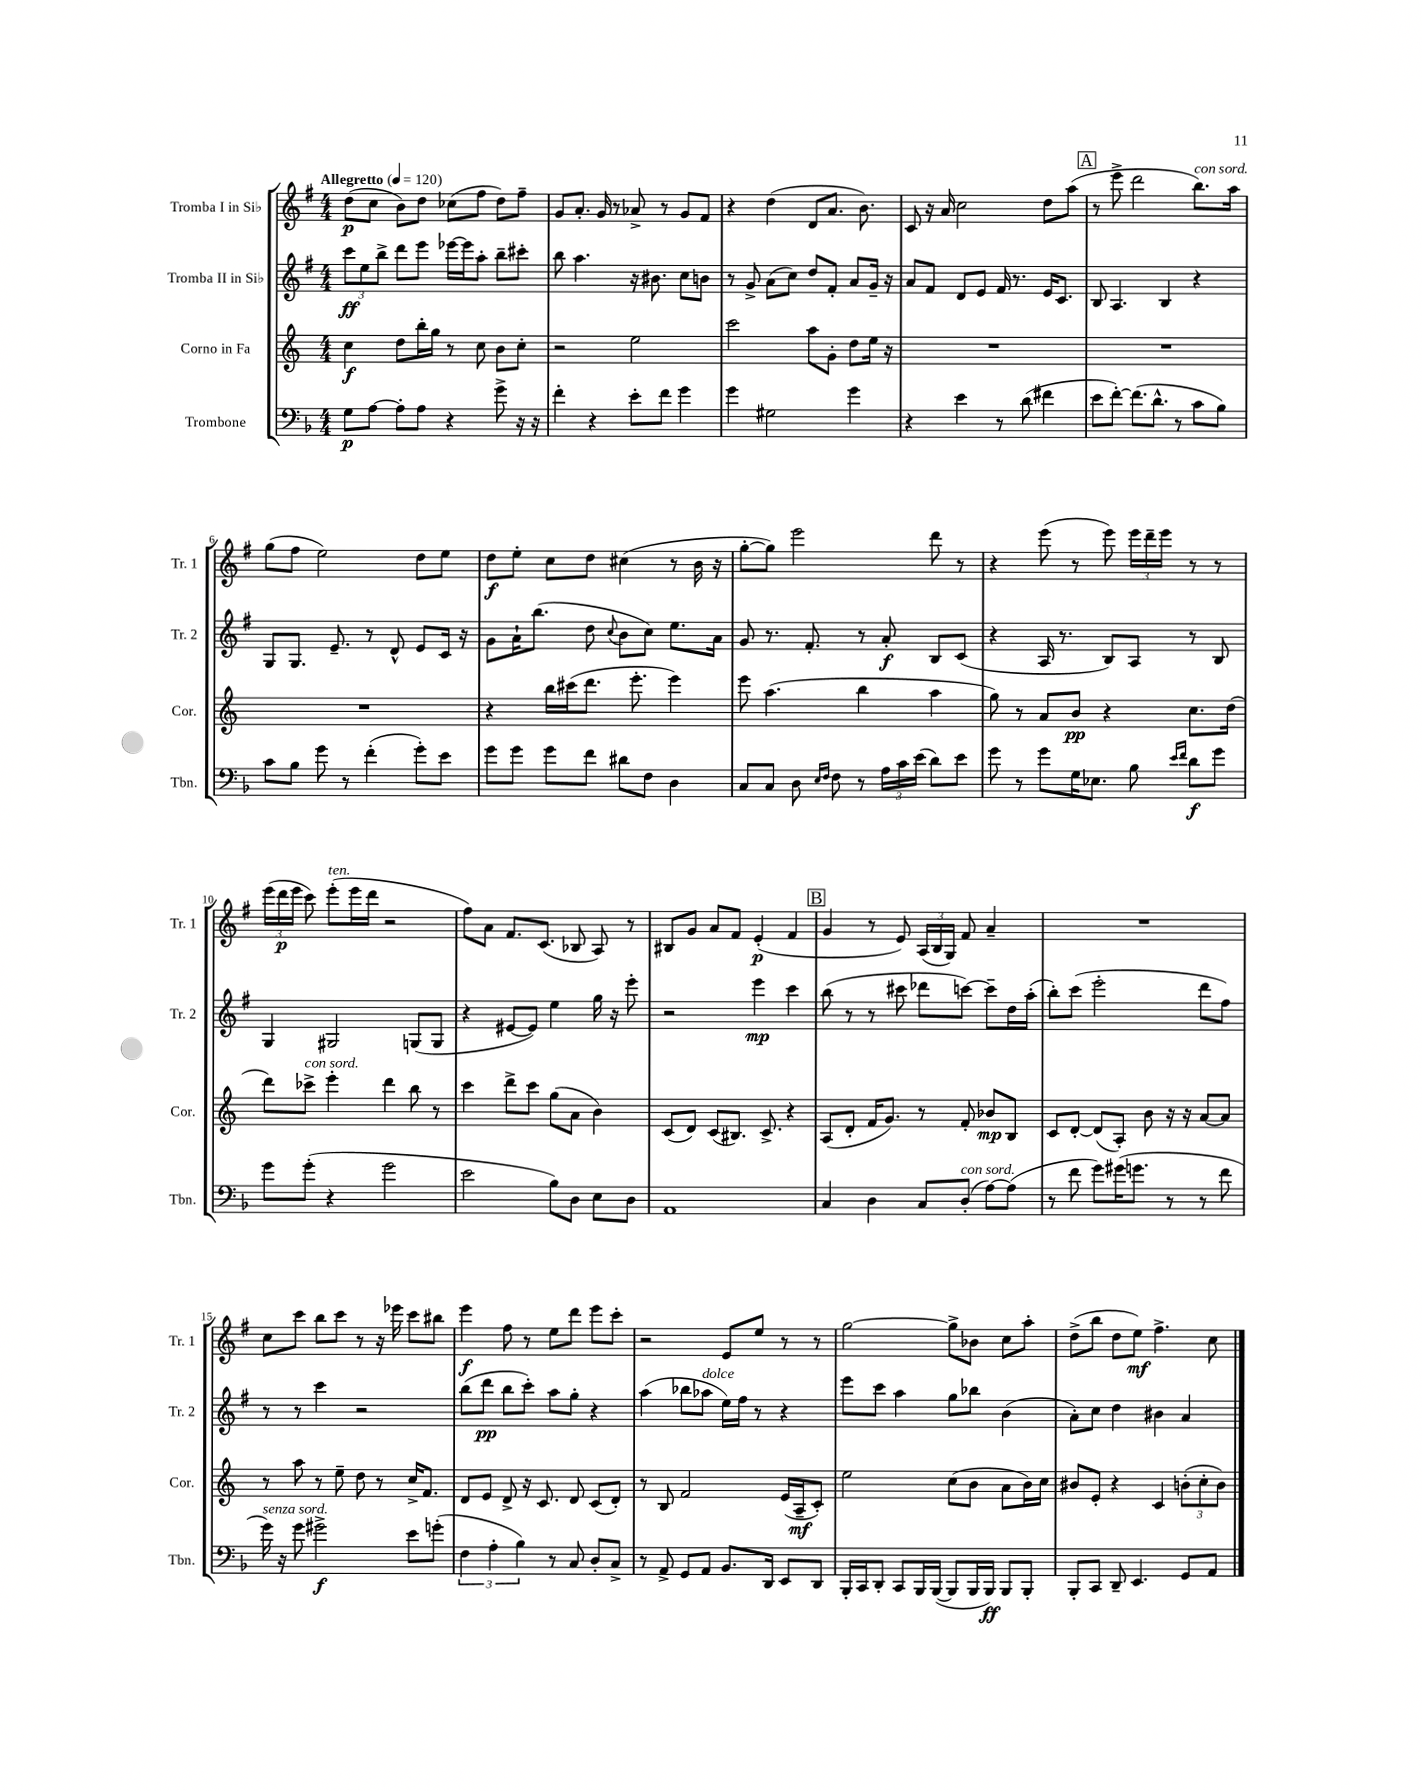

**kern	**kern	**kern	**kern
*staff4	*staff3	*staff2	*staff1
*clefF4	*clefG2	*clefG2	*clefG2
*k[b-]	*k[]	*k[f#]	*k[f#]
*M4/4	*M4/4	*M4/4	*M4/4
*MM120	*MM120	*MM120	*MM120
8G\L	4cc\	12ccc\L	(8dd\L
.	.	12ee\	.
[8A\J	.	.	8cc\J
.	.	12bb^\J	.
8A'\]L	8dd\L	8ddd\L	8b\L)
8A\J	16bb'\L	8eee\J	8dd\J
.	16gg\JJ	.	.
4r	8r	[16eee-\LL	(8cc-\L
.	.	16eee-\]J	.
.	8cc\	8aa'\J	8ff#\J
8g^\	8b\L	8bb~\L	8dd\L)
16r	8cc'\J	8ccc#'\J	8ff#~\J
16r	.	.	.
=	=	=	=
4f'\	2r	8bb\	8g/L
.	.	4.aa\	8.a'/J
4r	.	.	.
.	.	.	16g/
.	.	.	8r
8e'\L	2ee\	16r	8a-^/
.	.	8.b#\	.
8f\J	.	.	8r
4g\	.	8cc\L	8g/L
.	.	8b\J	8f#/J
=	=	=	=
4g\	2ccc\	8r	4r
.	.	8g^/	.
2G#\	.	(8a\L	(4dd\
.	.	8cc\J)	.
.	8aa\L	8dd/L	8d/L
.	8g'\J	8f#'/J	8.a/J
4g\	8dd\L	8a/L	.
.	.	.	8.b\)
.	16ee\Jk	16g~/Jk	.
.	16r	16r	.
=	=	=	=
4r	1r	8a/L	8c/
.	.	8f#/J	16r
.	.	.	16a/
4e\	.	8d/L	2cc\
.	.	8e/J	.
8r	.	16f#/	.
.	.	8.r	.
(8d\	.	.	.
4f#\	.	16e/LK	8dd\L
.	.	8.c/J	.
.	.	.	(8aa\J
=	=	=	=
8e\L	1r	8B/	8r
[8f'\J)	.	4.A/	8eee^\
(8.f\]L	.	.	2ddd\
8.d^^\J	.	.	.
.	.	4B/	.
8r	.	.	.
8c\L	.	4r	8.bb\L)
8B-\J)	.	.	.
.	.	.	16aa\Jk
=	=	=	=
8c\L	1r	8G/L	(8gg\L
8B-\J	.	8.G/J	8ff#\J
8g\	.	.	2ee\)
.	.	8.e~/	.
8r	.	.	.
(4f'\	.	8r	.
.	.	8d^^/	.
8g'\L)	.	8e/L	8dd\L
8e\J	.	16c/Jk	8ee\J
.	.	16r	.
=	=	=	=
8g\L	4r	8g\L	8dd\L
8g\J	.	16a`\K	8ee'\J
.	.	(8.bb\J	.
8g\L	16bb\LL	.	8cc\L
.	(16ccc#\J	.	.
8f\J	8.ddd\J	8dd\	8dd\J
.	.	8qqcc/	.
8d#\L	.	8b\L	(4cc#\
.	8.eee'\	.	.
8F\J	.	8cc\J)	.
4D\	4eee\)	8.ee\L	8r
.	.	.	16b\
.	.	16a\Jk	16r
=	=	=	=
8C/L	8eee\	8g/	[8gg'\L
8C/J	(4.aa\	8.r	8gg\]J)
8D\	.	.	2eee\
.	.	8.f#'/	.
16qqE/LL	.	.	.
16qqF/JJ	.	.	.
8F\	.	.	.
8r	4bb\	8r	.
24A\LL	.	8a'/	.
24c\	.	.	.
(24e\JJ	.	.	.
8d\L)	4aa\	8B/L	8ddd\
8e\J	.	(8c/J	8r
=	=	=	=
8g\	8gg\)	4r	4r
8r	8r	.	.
8g\L	8a/L	16A/	(8eee\
.	.	8.r	.
16G\K	8b/J	.	8r
8.E-\J	.	.	.
.	4r	8B/L)	8eee\)
8B-\	.	8A/J	24eee\LL
.	.	.	24ddd~\
.	.	.	24eee\JJ
16qqe/LL	.	.	.
16qqf/JJ	.	.	.
8d\L	8.cc\L	8r	8r
8g\J	.	8B/	8r
.	(16dd\Jk	.	.
=	=	=	=
8g\L	8ddd\L)	4G/	(24eee\LL
.	.	.	24ddd\
.	.	.	24eee\JJ
(8g'\J	8ccc-^\J	.	8ccc\)
4r	4eee'\	2G#/	(8eee'\L
.	.	.	16eee\L
.	.	.	16ddd\JJ
2g\	4ddd\	.	2r
.	8bb\	(8G/L	.
.	8r	8G/J	.
=	=	=	=
2e\	4ccc\	4r	8ff#\L)
.	.	.	8a\J
.	8ddd^\L	[8e#/L	8.f#/L
.	8ccc\J	8e#/]J)	.
.	.	.	(8.c/J
8B-\L)	(8gg\L	4ee\	.
8D\J	8a\J	.	8B-/
8E\L	4b\)	16gg\	8A/)
.	.	16r	.
8D\J	.	8eee'\	8r
=	=	=	=
1AA	(8c/L	2r	8B#/L
.	8d/J)	.	8g/J
.	(8c/L	.	8a/L
.	8.B#/J)	.	8f#/J
.	.	4eee\	(4e'/
.	8.c^/	.	.
.	4r	4ccc\	4f#/
=	=	=	=
4C/	(8A/L	(8bb\	4g/
.	8d'/J	8r	.
4D\	16f/LK	8r	8r
.	8.g/J)	.	.
.	.	8ccc#\	8e/)
8C/L	8r	8ddd-\L	(24A/LL
.	.	.	24B/
.	.	.	24G/JJ)
(8D'/J	8f'/	[8ccc\J)	8f#/
[8A\L)	8b-/L	8ccc~\]L	4a~/
(8A\]J	8B/J	16dd\L	.
.	.	(16aa'\JJ	.
=	=	=	=
8r	8c/L	8bb'\L)	1r
8f\	[8d'/J	(8ccc\J	.
8g\L)	(8d/]L	2eee'\	.
(16g#\K	8A'/J)	.	.
8.g\J	.	.	.
.	8b\	.	.
8r	16r	.	.
.	16r	.	.
8r	[8a/L	8ddd\L	.
8f\	8a/]J	8ff#\J)	.
=	=	=	=
16g\)	8r	8r	8cc\L
16r	.	.	.
8g\	8aa\	8r	8ccc\J
2g#^\	8r	4ccc\	8bb\L
.	8ee~\	.	8ccc\J
.	8dd\	2r	8r
.	8r	.	16r
.	.	.	16eee-\
8e\L	16cc^/LK	.	8ccc\L
.	8.f/J	.	.
(8g'\J	.	.	8bb#\J
=	=	=	=
6F\	8d/L	(8bb\L	4eee\
.	8e/J	8ddd\J	.
6A'\	.	.	.
.	8d^/	8bb\L	8ff#\
6B-\)	.	.	.
.	16r	8ccc'\J)	8r
.	8.c/	.	.
8r	.	8aa\L	8ee\L
8C/	8d/	8gg'\J	8ddd\J
8D'/L	(8c/L	4r	8eee\L
8C^/J	8d'/J)	.	8ccc'\J
=	=	=	=
8r	8r	(4aa\	2r
8AA^/	8B/	.	.
8GG/L	2f/	8bb-\L	.
8AA/J	.	8aa-\J	.
8.BB-/L	.	16ee\LL)	8e/L
.	.	16ff#\JJ	.
.	.	8r	8ee/J
16DD/Jk	.	.	.
8EE/L	(16e/LL	4r	8r
.	16A~/J	.	.
8DD/J	8c'/J)	.	8r
=	=	=	=
16BBB-'/LL	2ee\	8eee\L	[2gg\
16CC/J	.	.	.
8DD'/J	.	8ccc\J	.
8CC/L	.	4aa\	.
16BBB-/L	.	.	.
([16BBB-/JJ	.	.	.
8BBB-/]L	(8cc\L	8gg\L	8gg^\]L
16BBB-/L	8b\J	8bb-\J	8b-\J
16BBB-/JJ)	.	.	.
8BBB-/L	8a\L	(4b\	8cc\L
8BBB-'/J	16b\L)	.	8aa'\J
.	16cc\JJ	.	.
=	=	=	=
8BBB-'/L	8b#/L	8a'\L)	(8dd^\L
8CC/J	8e'/J	8cc\J	8bb\J
8DD~/	4r	4dd\	8dd\L
4.EE/	.	.	8ee\J)
.	4c/	4b#\	4.ff#^\
8GG/L	(12b'\L	4a/	.
.	12cc'\	.	.
8AA/J	.	.	8cc\
.	12b\J)	.	.
==	==	==	==
*-	*-	*-	*-
